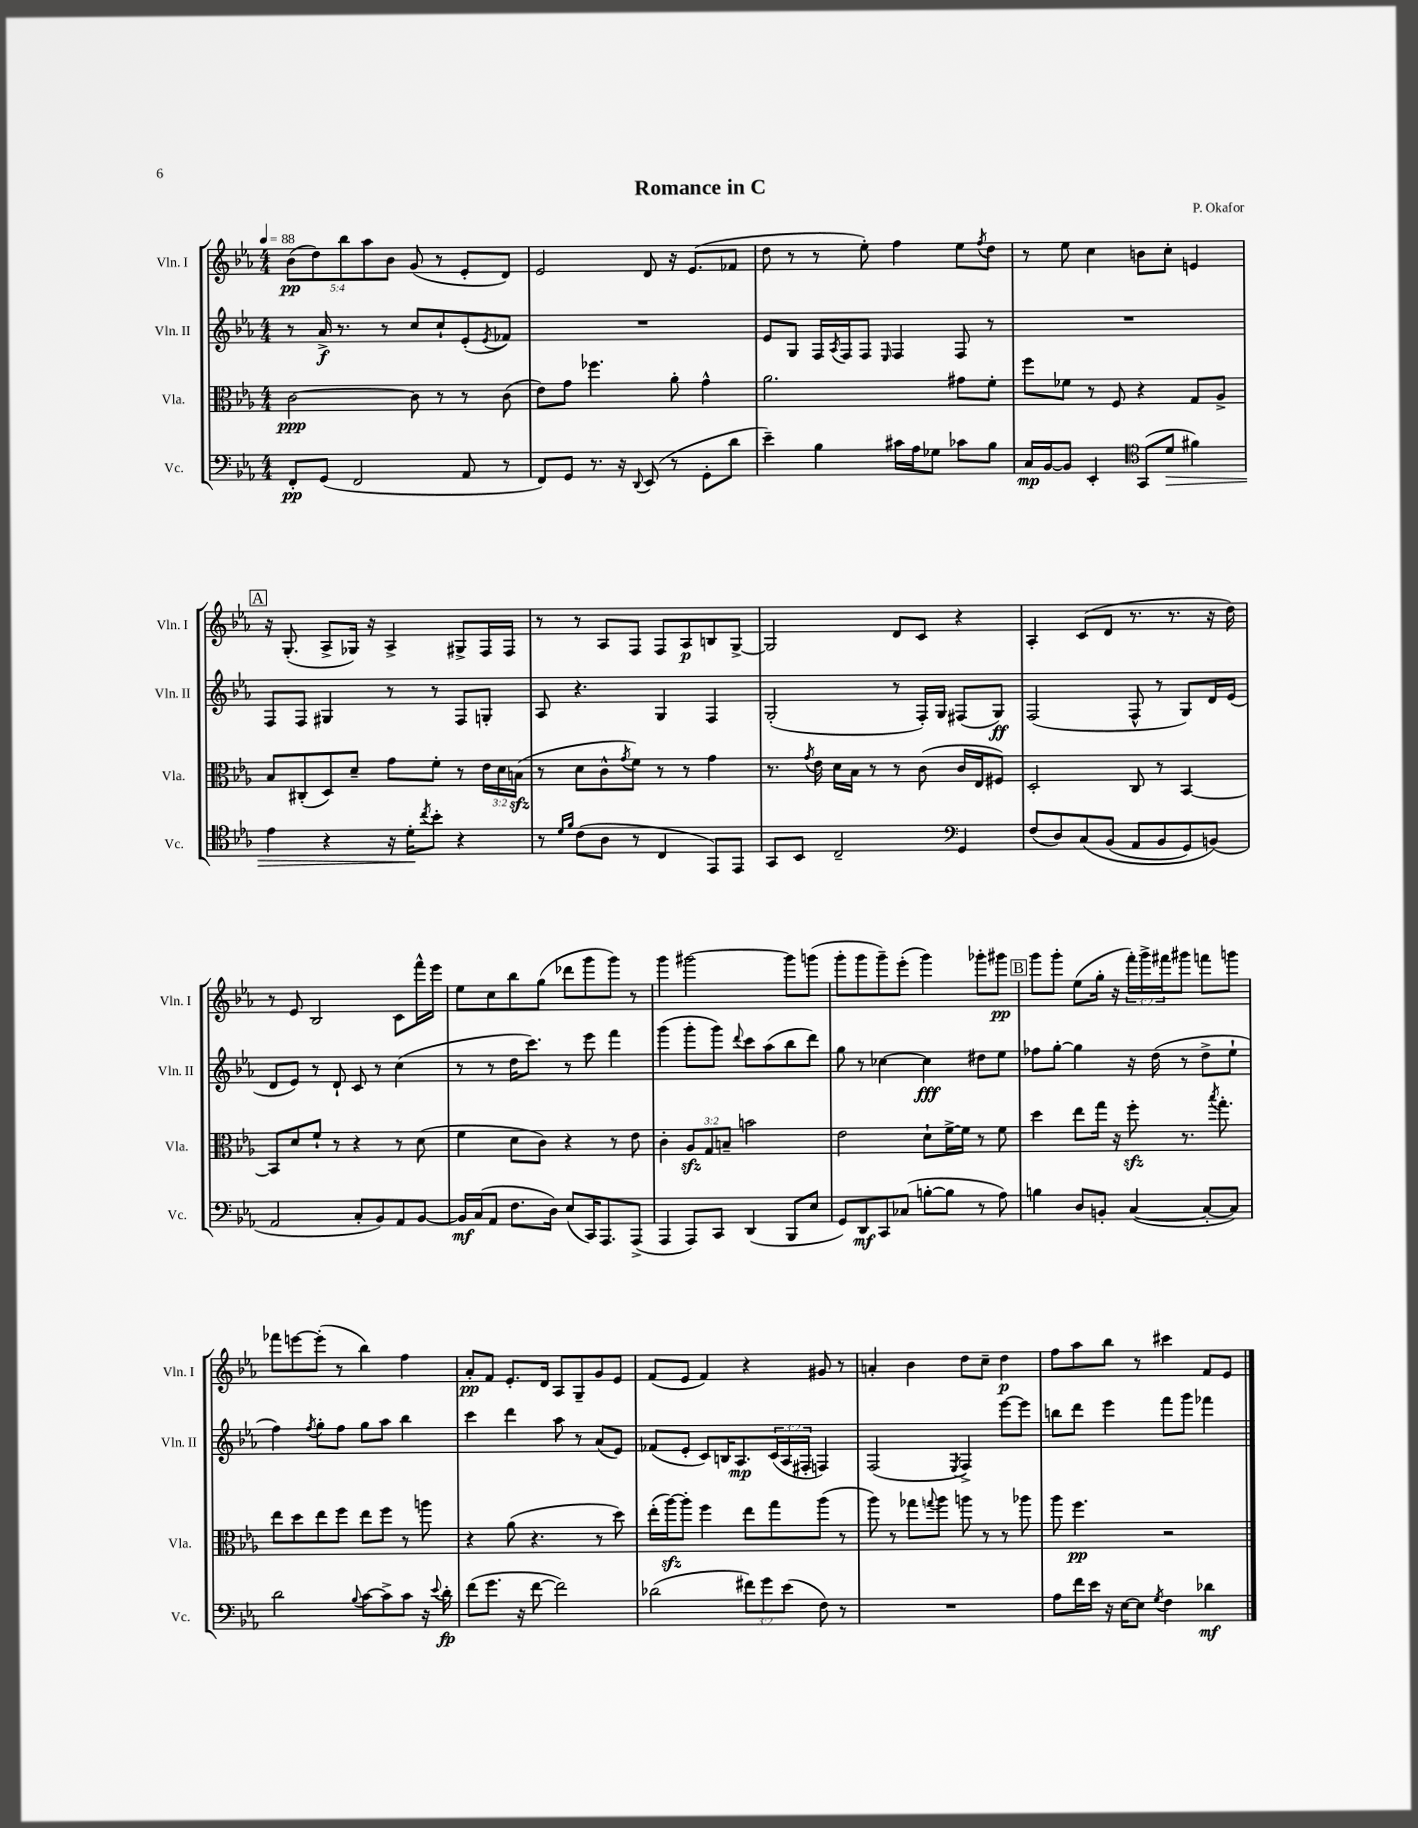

**kern	**dynam	**kern	**dynam	**kern	**dynam	**kern	**dynam
*part4	*part4	*part3	*part3	*part2	*part2	*part1	*part1
*staff4	*staff4	*staff3	*staff3	*staff2	*staff2	*staff1	*staff1
*I"Vc.	*	*I"Vla.	*	*I"Vln. II	*	*I"Vln. I	*
*I'Vc.	*	*I'Vla.	*	*I'Vln. II	*	*I'Vln. I	*
*clefF4	*	*clefC3	*	*clefG2	*	*clefG2	*
*k[b-e-a-]	*	*k[b-e-a-]	*	*k[b-e-a-]	*	*k[b-e-a-]	*
*M4/4	*	*M4/4	*	*M4/4	*	*M4/4	*
*MM88	*	*MM88	*	*MM88	*	*MM88	*
=1	=1	=1	=1	=1	=1	=1	=1
8FF'/L	pp	[2c\	ppp	8r	.	(10b-\L	pp
.	.	.	.	.	.	10dd\)	.
(8GG/J	.	.	.	16a-^/	f	.	.
.	.	.	.	8.r	.	.	.
.	.	.	.	.	.	10bb-\	.
2FF/	.	.	.	.	.	.	.
.	.	.	.	.	.	10aa-\	.
.	.	.	.	8r	.	.	.
.	.	.	.	.	.	10b-\J	.
.	.	8c\]	.	8cc/L	.	(8g/	.
.	.	8r	.	8cc`/	.	8r	.
8AA-/	.	8r	.	(8e-'/	.	8e-'/L	.
.	.	.	.	8qe-/	.	.	.
8r	.	(8c\	.	8f-X/J)	.	8d/J)	.
=2	=2	=2	=2	=2	=2	=2	=2
8FF/L)	.	8e-\L)	.	1r	.	2e-/	.
8GG/J	.	8g\J	.	.	.	.	.
8.r	.	4.ff-X\	.	.	.	.	.
16r	.	.	.	.	.	.	.
8qqDD/	.	.	.	.	.	.	.
(8EE-/	.	.	.	.	.	8d/	.
8r	.	8a-'\	.	.	.	16r	.
.	.	.	.	.	.	(8.e-/L	.
8GG'\L	.	4g^^\	.	.	.	.	.
8d\J	.	.	.	.	.	8f-X/J	.
=3	=3	=3	=3	=3	=3	=3	=3
4e-~\)	.	2.a-\	.	8e-/L	.	8dd\	.
.	.	.	.	8G/J	.	8r	.
4B-\	.	.	.	16F/LL	.	8r	.
.	.	.	.	8qA-/	.	.	.
.	.	.	.	16F/J	.	.	.
.	.	.	.	8F/J	.	8ee-'\)	.
.	.	.	.	16qqE-/	.	.	.
16c#X\LL	.	.	.	4F/	.	4ff\	.
16A-\J	.	.	.	.	.	.	.
8G-X\J	.	.	.	.	.	.	.
8c-X\L	.	8g#X\L	.	8F/	.	8ee-\L	.
.	.	.	.	.	.	8qff/	.
8B-\J	.	8f'\J	.	8r	.	8dd\J	.
=4	=4	=4	=4	=4	=4	=4	=4
16C/LL	mp	8ff\L	.	1r	.	8r	.
[16BB-/J	.	.	.	.	.	.	.
8BB-/J]	.	8f-X\J	.	.	.	8ee-\	.
4EE-'/	.	8r	.	.	.	4cc\	.
.	.	8F/	.	.	.	.	.
*clefC4	*	*	*	*	*	*	*
(8GG/L	.	4r	.	.	.	8bn\L	.
!	!LO:HP:b	!	!	!	!	!	!
8d/J	>	.	.	.	.	8cc'\J	.
4f#X\)	.	8G/L	.	.	.	4en/	.
.	.	8A-^/J	.	.	.	.	.
!!LO:LB:g=z
!!LO:REH:place=s1:t=A
=5	=5	=5	=5	=5	=5	=5	=5
4e-\	.	8B-/L	.	8F/L	.	16r	.
.	.	.	.	.	.	(8.G'/	.
.	.	(8C#X'/	.	8F/J	.	.	.
4r	.	8D/)	.	4G#X/	.	8A-^/L	.
.	.	8d~/J	.	.	.	16G-X/Jk)	.
.	.	.	.	.	.	16r	.
16r	.	8g\L	.	8r	.	4A-^/	.
16d'\KL	.	.	.	.	.	.	.
8qcc/	.	.	.	.	.	.	.
8b-'\J	]	8f'\J	.	8r	.	.	.
4r	.	8r	.	8F/L	.	8G#X^/L	.
.	.	24e-\LL	.	8Gn'/J	.	16F/L	.
.	.	24d\	.	.	.	.	.
.	.	.	.	.	.	16F/JJ	.
.	.	(24Bnzz\JJ	.	.	.	.	.
=6	=6	=6	=6	=6	=6	=6	=6
8r	.	8r	.	8A-/	.	8r	.
16qqd/LL	.	.	.	.	.	.	.
16qqf/JJ	.	.	.	.	.	.	.
(8c\L	.	8d\L	.	4.r	.	8r	.
8A-\J	.	8c^^\	.	.	.	8A-/L	.
.	.	8qg/	.	.	.	.	.
8r	.	8f\J)	.	.	.	8F/J	.
4C/	.	8r	.	4G/	.	8F/L	.
.	.	8r	.	.	.	8A-/	p
8EE-/L)	.	4g\	.	4F/	.	8Bn/	.
8EE-/J	.	.	.	.	.	[8G^/J	.
=7	=7	=7	=7	=7	=7	=7	=7
8GG/L	.	8.r	.	(2G'/	.	2G/]	.
8BB-/J	.	.	.	.	.	.	.
.	.	8qg/	.	.	.	.	.
.	.	16e-\	.	.	.	.	.
2C~/	.	16d\LL	.	.	.	.	.
.	.	16B-\JJ	.	.	.	.	.
.	.	8r	.	.	.	.	.
.	.	8r	.	8r	.	8d/L	.
.	.	(8c\	.	16F'/LL)	.	8c/J	.
.	.	.	.	16G/JJ	.	.	.
*clefF4	*	*	*	*	*	*	*
4GG/	.	16c/LL	.	(8F#X/L	.	4r	.
.	.	16E-/J	.	.	.	.	.
.	.	8F#X/J)	.	8G/J)	ff	.	.
=8	=8	=8	=8	=8	=8	=8	=8
(8F/L	.	2D'/	.	(2F/	.	4A-'/	.
8D/)	.	.	.	.	.	.	.
(8C/	.	.	.	.	.	(8c/L	.
(8BB-/J	.	.	.	.	.	8d/J	.
8AA-/L	.	8C/	.	8F^^/	.	8.r	.
8BB-/	.	8r	.	8r	.	.	.
.	.	.	.	.	.	8.r	.
8GG/)	.	[4BB-/	.	8G/L)	.	.	.
(8BBn/J)	.	.	.	16d/L	.	16r	.
.	.	.	.	(16e-/JJ	.	16dd\)	.
!!LO:LB:g=z
=9	=9	=9	=9	=9	=9	=9	=9
2AA-/	.	8BB-/L]	.	8d/L	.	8r	.
.	.	8d/	.	8e-/J)	.	8e-/	.
.	.	8f`/J	.	8r	.	2B-/	.
.	.	8r	.	8d`/	.	.	.
8C'/L	.	4r	.	8c/	.	.	.
8BB-/)	.	.	.	8r	.	.	.
8AA-/	.	8r	.	(4cc\	.	8c\L	.
[8BB-/J	.	(8d\	.	.	.	16fff^^\L	.
.	.	.	.	.	.	16eee-\JJ	.
=10	=10	=10	=10	=10	=10	=10	=10
16BB-/LL]	mf	4f\	.	8r	.	8ee-\L	.
(16C/J	.	.	.	.	.	.	.
8AA-/J	.	.	.	8r	.	8cc\	.
8.F\L	.	8d\L	.	16dd\KL	.	8bb-\	.
.	.	.	.	8.ccc\J)	.	.	.
.	.	8c\J)	.	.	.	(8gg\J	.
16D\Jk)	.	.	.	.	.	.	.
(8E-/L	.	4r	.	8r	.	8ddd-X\L	.
16CC/K)	.	.	.	8eee-\	.	8ggg\	.
8.AAA-/	.	.	.	.	.	.	.
.	.	8r	.	4fff\	.	8ggg\J)	.
(8AAA-^/J	.	8e-\	.	.	.	8r	.
=11	=11	=11	=11	=11	=11	=11	=11
4AAA-/	.	4c'\	.	(4ggg\	.	4ggg\	.
8AAA-/L)	.	12A-zz/L	.	8ggg'\L	.	[2ggg#X\	.
.	.	12G/	.	.	.	.	.
8CC/J	.	.	.	8ggg\J)	.	.	.
.	.	12Bn~/J	.	.	.	.	.
.	.	.	.	8qqddd/	.	.	.
(4DD/	.	2bn\	.	8ccc\L	.	.	.
.	.	.	.	(8aa-\	.	.	.
8BBB-/L	.	.	.	8bb-\	.	8ggg#\L]	.
8E-/J	.	.	.	8ddd\J)	.	(8gggn\J	.
=12	=12	=12	=12	=12	=12	=12	=12
8GG/L)	.	2e-\	.	8gg\	.	8ggg'\L	.
8DD/	mf	.	.	8r	.	8ggg\	.
8CC/	.	.	.	[4cc-X\	.	8ggg~\)	.
(8C-X/J	.	.	.	.	.	(8eee-'\J	.
[8Bn'\L	.	8d`\L	.	4cc-\]	fff	4ggg\)	.
8B\J]	.	[16f^\L	.	.	.	.	.
.	.	16f\JJ]	.	.	.	.	.
8r	.	8r	.	8dd#X\L	.	8ggg-X'\L	.
8A-\)	.	8f\	.	8ee-\J	.	8ggg#X\J	pp
!!LO:REH:place=s1:t=B
=13	=13	=13	=13	=13	=13	=13	=13
4Bn\	.	4dd\	.	8ff-X\L	.	8ggg\L	.
.	.	.	.	[8gg'\J	.	8ggg'\J	.
8D/L	.	8ee-\L	.	4gg\]	.	(8ee-\L	.
8BBn'/J	.	16gg\Jk	.	.	.	16gg'\Jk	.
.	.	16r	.	.	.	16r	.
([4C/	.	8ffzz'\	.	16r	.	24fff'\LL)	.
.	.	.	.	.	.	24ggg^\	.
.	.	.	.	(16dd\	.	.	.
.	.	.	.	.	.	24fff#X\J	.
.	.	8.r	.	8r	.	8ggg#X\J	.
8C'/L_	.	.	.	8dd^\L	.	8fffn\L	.
.	.	8qbb-/	.	.	.	.	.
.	.	8.gg'\	.	.	.	.	.
8C/J])	.	.	.	8ee-`\J	.	8gggn\J	.
!!LO:LB:g=z
=14	=14	=14	=14	=14	=14	=14	=14
2d\	.	8ee-\L	.	4ff\)	.	8fff-X\L	.
.	.	8dd\	.	.	.	[8eeen\	.
.	.	.	.	8qff/	.	.	.
.	.	8ee-\	.	8gg'\L	.	(8eee'\J]	.
.	.	8ff\J	.	8ff\J	.	8r	.
8qqB-/	.	.	.	.	.	.	.
[8c\L	.	8ee-\L	.	8gg\L	.	4bb-\)	.
8c^\]	.	8ff\J	.	8aa-\J	.	.	.
8c\J	.	8r	.	4bb-\	.	4ff\	.
16r	.	8aan\	.	.	.	.	.
8qqe-/	.	.	.	.	.	.	.
16d'\	fp	.	.	.	.	.	.
=15	=15	=15	=15	=15	=15	=15	=15
(8f\L	.	4r	.	4ccc\	.	8a-'/L	pp
8.g\J	.	.	.	.	.	8f/J	.
.	.	(8a-\	.	4ddd\	.	8.e-'/L	.
16r	.	.	.	.	.	.	.
[8f\	.	4.r	.	.	.	.	.
.	.	.	.	.	.	16d/Jk	.
2f\])	.	.	.	8aa-\	.	8A-/L	.
.	.	.	.	8r	.	8G~/	.
.	.	8r	.	(8a-/L	.	8g/	.
.	.	8dd\)	.	8e-/J)	.	8e-/J	.
=16	=16	=16	=16	=16	=16	=16	=16
(2d-X\	.	(16ee-'\LL	.	(8f-X/L	.	(8f/L	.
.	.	[16aa-zz\J)	.	.	.	.	.
.	.	8aa-'\J]	.	8e-'/J	.	8e-/J	.
.	.	4ff\	.	8c/L)	.	4f/)	.
.	.	.	.	16Bn/K	.	.	.
.	.	.	.	8.A-/	mp	.	.
12f#X\L)	.	8ee-\L	.	.	.	4r	.
12g\	.	.	.	.	.	.	.
.	.	8gg\	.	(24c/L	.	.	.
(12e-\J	.	.	.	24A-/	.	.	.
.	.	.	.	24F#X'/JJ	.	.	.
8F\)	.	(8aa-\J	.	4Fn/)	.	8g#X/	.
8r	.	8r	.	.	.	8r	.
=17	=17	=17	=17	=17	=17	=17	=17
1r	.	8aa-\)	.	(2F/	.	4an'/	.
.	.	8r	.	.	.	.	.
.	.	8gg-X\L	.	.	.	4b-\	.
.	.	8qqggn/	.	.	.	.	.
.	.	8aa-\J	.	.	.	.	.
.	.	.	.	8qE-/	.	.	.
.	.	8aan\	.	4F^/)	.	8dd\L	.
.	.	8r	.	.	.	8cc~\J	.
.	.	8r	.	[8eee-\L	.	4dd\	p
.	.	8aa-X\	.	8eee-\J]	.	.	.
=18	=18	=18	=18	=18	=18	=18	=18
8A-\L	.	8aa-\	.	8bbn\L	.	8ff\L	.
16f\L	.	4.ff\	pp	8ddd\J	.	8aa-\	.
16e-\JJ	.	.	.	.	.	.	.
16r	.	.	.	4eee-\	.	8bb-\J	.
[16E-\KL	.	.	.	.	.	.	.
8E-\J]	.	.	.	.	.	8r	.
8qG/	.	.	.	.	.	.	.
4F\	.	2r	.	8fff\L	.	4ccc#X\	.
.	.	.	.	8ggg\J	.	.	.
4d-X\	mf	.	.	4fff-X\	.	8f/L	.
.	.	.	.	.	.	8e-/J	.
==	==	==	==	==	==	==	==
*-	*-	*-	*-	*-	*-	*-	*-
